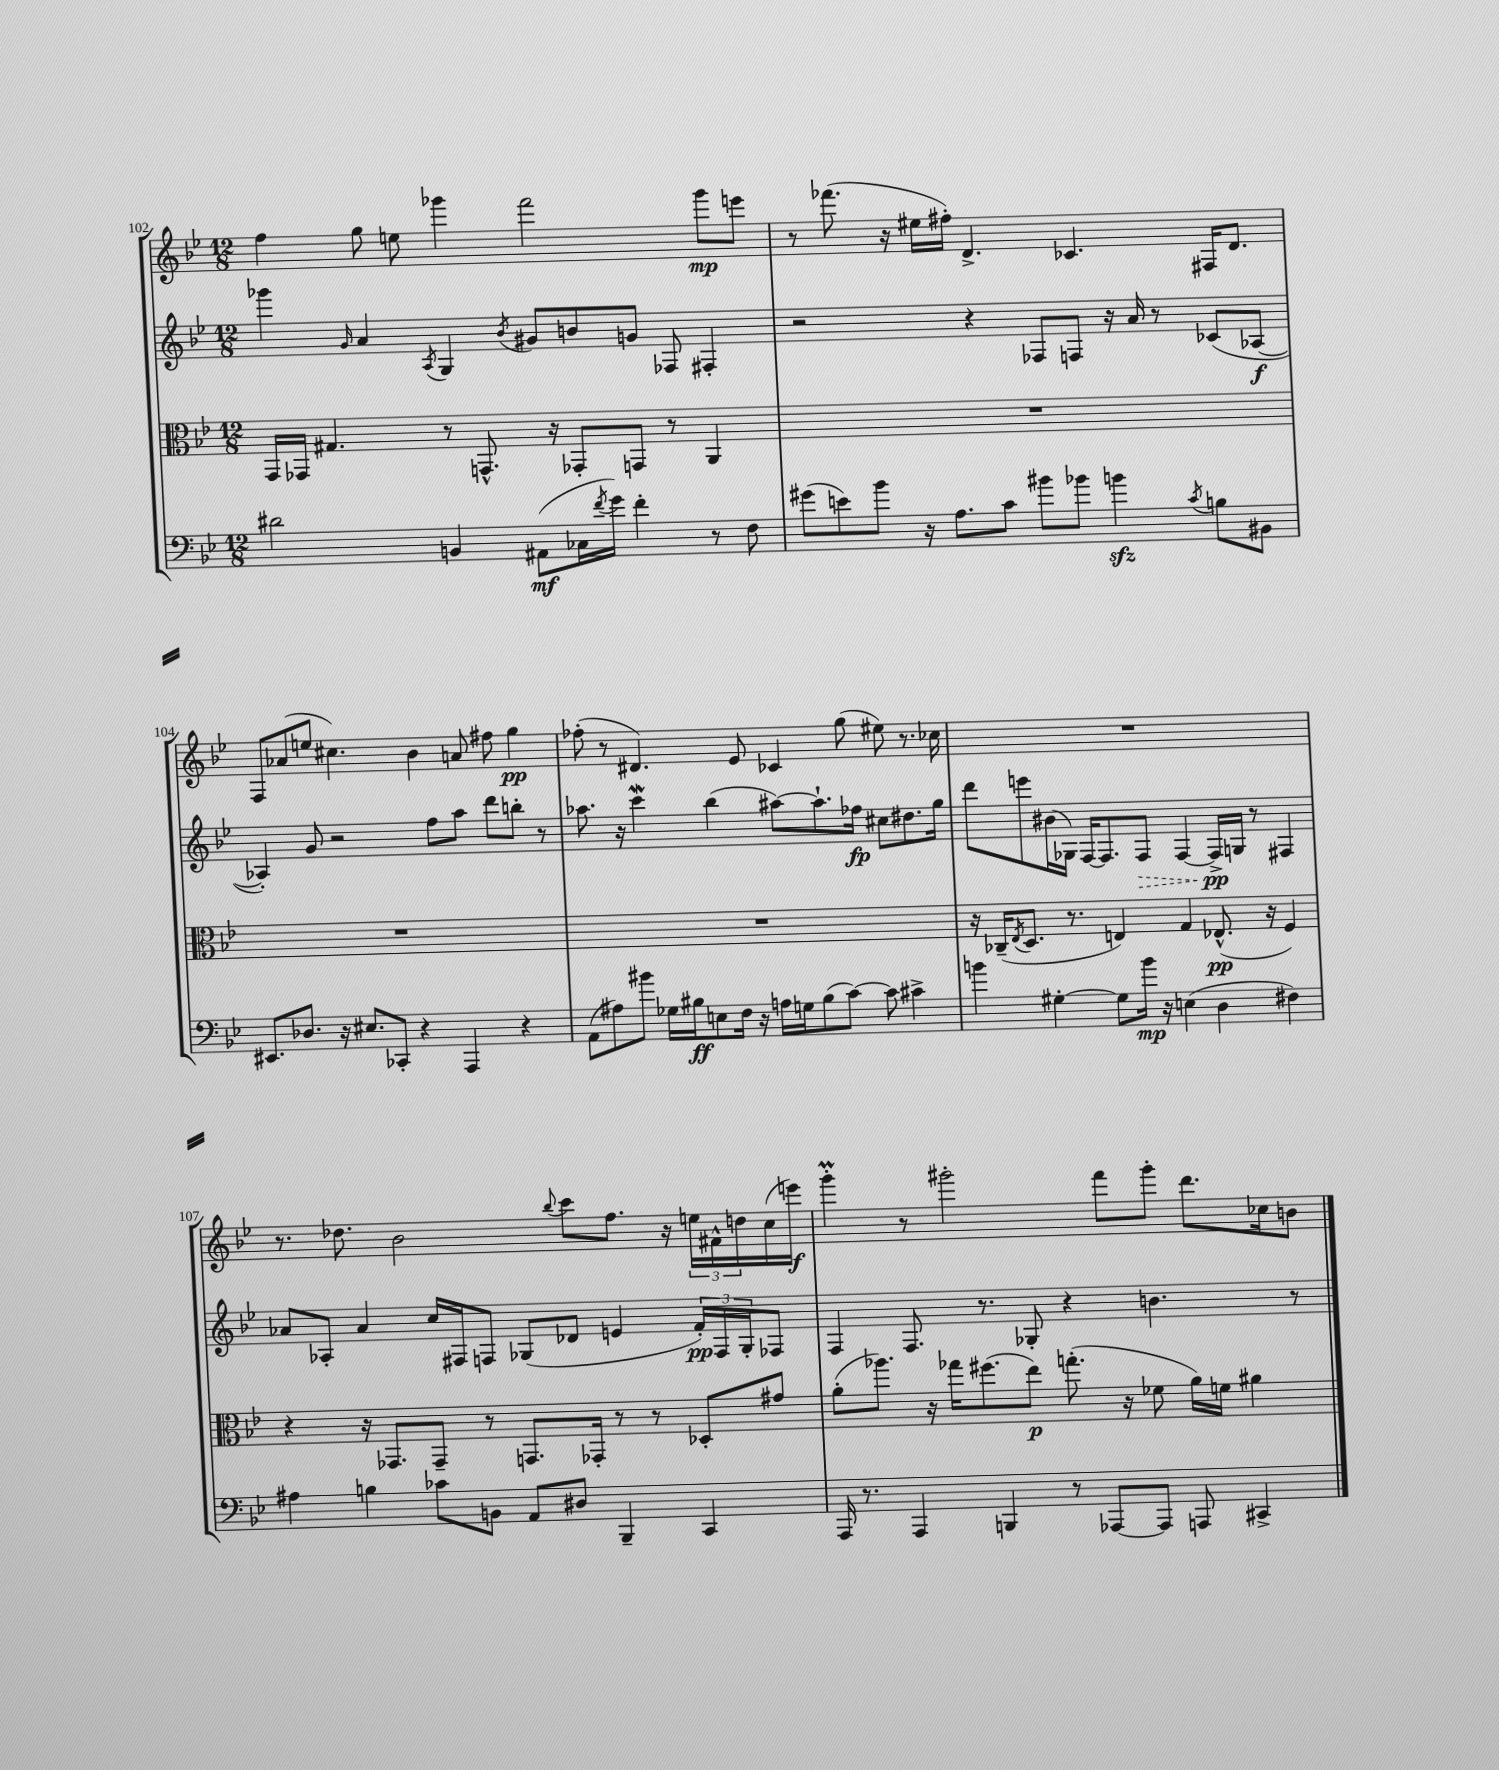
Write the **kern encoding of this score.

**kern	**kern	**kern	**kern
*staff4	*staff3	*staff2	*staff1
*clefF4	*clefC3	*clefG2	*clefG2
*k[b-e-]	*k[b-e-]	*k[b-e-]	*k[b-e-]
*M12/8	*M12/8	*M12/8	*M12/8
2d#\	16GG/LL	4ggg-\	4ff\
.	16GG-/JJ	.	.
.	4.G#/	.	.
.	.	16qqg/	.
.	.	4a/	8gg\
.	.	.	8ee\
.	.	8qA/	.
4BB/	8r	4G/	4ggg-\
.	8.GG^^/	.	.
.	.	8qb-/	.
(8AA#\L	.	8g#/L	2fff\
.	16r	.	.
16C-\L	8GG-'/L	8b/	.
8qf/	.	.	.
16g\JJ)	.	.	.
4f'\	8GG/J	8g/J	.
.	8r	8F-/	.
8r	4AA/	4F#'/	8ggg-\L
8F\	.	.	8eee\J
=	=	=	=
(8g#\L	1.r	2r	8r
8e\)	.	.	(8.fff-\
8b-\J	.	.	.
.	.	.	16r
16r	.	.	16ee#\LL
8.A\L	.	.	16ff#'\JJ)
.	.	4r	4.d^/
8c\J	.	.	.
8b#\L	.	8F-/L	.
8b-\J	.	8F/J	4.c-/
4b\	.	16r	.
.	.	16a/	.
.	.	8r	.
8qc/	.	.	.
8B\L	.	(8c-/L	16F#/LK
.	.	.	8.d/J
8BB#\J	.	[8A-/J	.
=	=	=	=
8.EE#/L	1.r	4A-'/])	8F/L
.	.	.	(8a-/
8.D-/J	.	.	.
.	.	8g/	8ee/J
16r	.	2r	4.cc#\)
8.E#/L	.	.	.
8CC-'/J	.	.	.
4r	.	.	4b-\
.	.	8ff\L	.
4AAA/	.	8aa\J	8a/
.	.	8ddd\L	8ff#\
4r	.	8bb'\J	4gg\
.	.	8r	.
=	=	=	=
(8AA\L	1.r	8.aa-\	(8ff-'\
8A#\)	.	.	8r
.	.	16r	.
8b#\J	.	4ccc\	4.d#/)
16G-\LL	.	.	.
16B#\J	.	.	.
8E\	.	(4bb-\	.
16F\Jk	.	.	8e-/
16r	.	.	.
16A\LL	.	[8aa#\L)	4c-/
16G\J	.	.	.
(8B#\	.	8.aa#`\]	.
[8c\J)	.	.	(8gg\
.	.	16ff-\Jk	.
8c\]	.	8cc#\L	8ee#\)
4c#^\	.	8.dd#\	8.r
.	.	16gg\Jk	16cc-\
=	=	=	=
4b\	16r	8ddd\L	1.r
.	(16C-~/LK	.	.
.	8qE-/	.	.
.	8.D/J	8eee\	.
[4G#'\	.	(16b#\L	.
.	8.r	16G-\JJ)	.
.	.	[16F/LK	.
.	.	8.F/]	.
8G#\]L	4E/)	.	.
16b\Jk	.	8F/J	.
16r	.	.	.
(4E\	4G/	[4F/	.
4D\	(8.E-^^/	16F^/]LL	.
.	.	16G/JJ	.
.	.	8r	.
.	16r	.	.
4F#\)	4F/)	4F#/	.
=	=	=	=
4A#\	4r	8a-/L	8.r
.	.	8A-'/J	.
.	.	.	8.dd-\
4B\	16r	4a-/	.
.	8.GG-/L	.	.
.	.	.	2b-\
8c-\L	8GG-~/J	16cc/LL	.
.	.	16F#/J	.
8BB\J	8r	8F/J	.
8AA/L	8.GG/L	(8G-/L	.
.	.	.	8qqbb-/
8D#/J	.	8d-/J	8ccc\L
.	16GG-'/Jk	.	.
4BBB-~/	8r	4e/	8.ff\J
.	8r	.	.
.	.	.	16r
4CC/	8D-'/L	24f'/LL)	24ee\LL
.	.	24F/	24f#^^\
.	.	24G-'/J	24dd\
.	8g#/J	8F-/J	(16cc\
.	.	.	16eee\JJ)
=	=	=	=
16AAA/	(8a'\L	4F/	4ggg'\
8.r	.	.	.
.	8.aa-\J)	.	.
4AAA/	.	8.F/	8r
.	16r	.	.
.	16gg-\LK	.	2ggg#'\
.	(8.ff#\	8.r	.
4BBB/	.	.	.
.	8ee-\J)	8G-'/	.
8r	(8.gg'\	4r	.
[8AAA-/L	.	.	8fff\L
.	16r	.	.
8AAA-/]J	8f-\	4.b\	8ggg#'\J
8AAA/	16a\LL)	.	8.ddd\L
.	16f\JJ	.	.
4CC#^/	4a#\	.	.
.	.	.	16cc-\k
.	.	8r	8b\J
==	==	==	==
*-	*-	*-	*-
